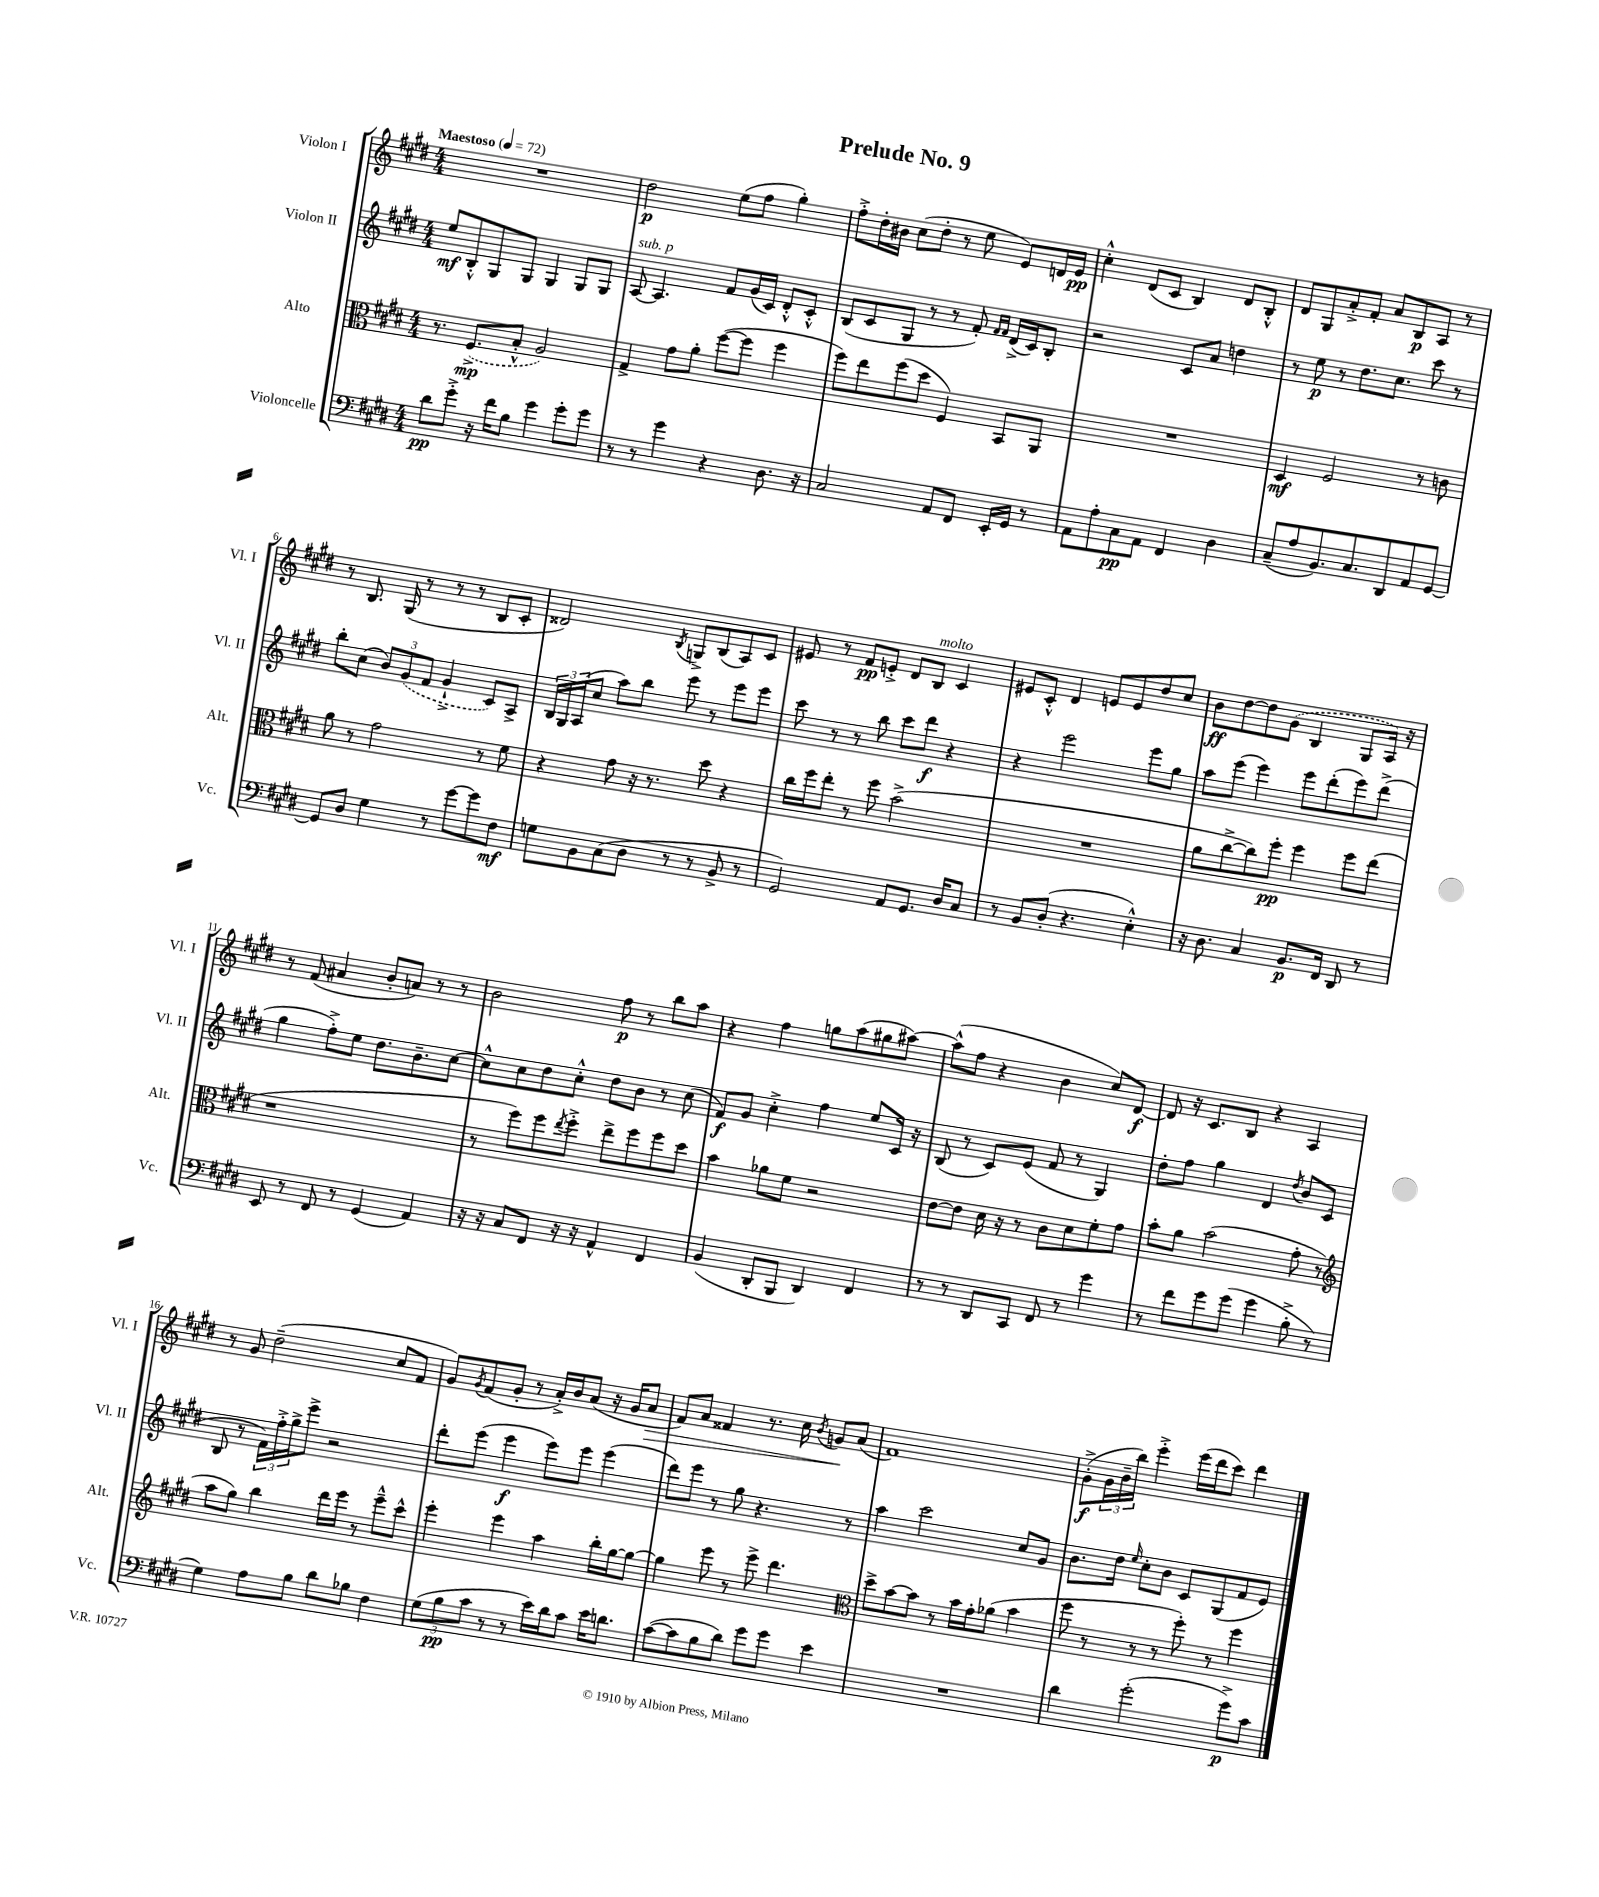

**kern	**dynam	**kern	**dynam	**kern	**dynam	**kern	**dynam
*part4	*part4	*part3	*part3	*part2	*part2	*part1	*part1
*staff4	*staff4	*staff3	*staff3	*staff2	*staff2	*staff1	*staff1
*I"Violoncelle	*	*I"Alto	*	*I"Violon II	*	*I"Violon I	*
*I'Vc.	*	*I'Alt.	*	*I'Vl. II	*	*I'Vl. I	*
*clefF4	*	*clefC3	*	*clefG2	*	*clefG2	*
*k[f#c#g#d#]	*	*k[f#c#g#d#]	*	*k[f#c#g#d#]	*	*k[f#c#g#d#]	*
*M4/4	*	*M4/4	*	*M4/4	*	*M4/4	*
*MM72	*	*MM72	*	*MM72	*	*MM72	*
=1	=1	=1	=1	=1	=1	=1	=1
!	!	!	!	!	!	!LO:TX:a:B:t=Maestoso	!
8d#\L	pp	8.r	.	8ee/L	mf	1r	.
8g#'^\J	.	.	.	8B'^^/	.	.	.
.	.	(8.F#^/L	mp	.	.	.	.
16r	.	.	.	8G#/	.	.	.
16f#\KL	.	.	.	.	.	.	.
8B\J	.	8B'^^/J	.	8G#/J	.	.	.
4g#\	.	2A/)	.	4G#/	.	.	.
8g#'\L	.	.	.	8G#/L	.	.	.
8g#\J	.	.	.	8G#/J	.	.	.
=2	=2	=2	=2	=2	=2	=2	=2
!	!	!	!	!LO:TX:a:i:t=sub. p	!	!	!
8r	.	4G#^/	.	[8A/	.	2dd#\	p
8r	.	.	.	4.A/]	.	.	.
4g#\	.	8g#\L	.	.	.	.	.
.	.	8a'\J	.	.	.	.	.
4r	.	([8ff#\L	.	8f#/L	.	(8ee\L	.
.	.	8ff#\J]	.	(16g#/L	.	8ff#\J	.
.	.	.	.	16c#/JJ)	.	.	.
8.D#\	.	4ff#\	.	8d#'^^/L	.	4gg#'\)	.
.	.	.	.	8c#'^^/J	.	.	.
16r	.	.	.	.	.	.	.
=3	=3	=3	=3	=3	=3	=3	=3
2C#/	.	8ff#\L)	.	(8B/L	.	8ff#'^\L	.
.	.	8ee\	.	8c#/	.	16dd#'\L	.
.	.	.	.	.	.	16b#X\JJ	.
.	.	(8ff#\	.	8G#/J	.	(8cc#\L	.
.	.	8dd#\J	.	8r	.	8dd#'\J	.
8AA/L	.	4F#/)	.	8r	.	8r	.
8FF#/J	.	.	.	8f#'/)	.	8ee\	.
.	.	.	.	16qqf#/LL	.	.	.
.	.	.	.	16qqf#/JJ	.	.	.
16EE'/LL	.	8BB/L	.	(16d#^/LL	.	8e/L)	.
16GG#/JJ	.	.	.	16c#/J)	.	.	.
8r	.	8AA/J	.	8B'/J	.	16dn/L	.
.	.	.	.	.	.	16e/JJ	pp
=4	=4	=4	=4	=4	=4	=4	=4
8AA\L	.	1r	.	2r	.	4cc#'^^\	.
8A'\	.	.	.	.	.	.	.
8C#\	pp	.	.	.	.	(8d#/L	.
8AA\J	.	.	.	.	.	8c#/J	.
4FF#/	.	.	.	8c#/L	.	4B/)	.
.	.	.	.	8a/J	.	.	.
4D#\	.	.	.	4ddn\	.	8d#/L	.
.	.	.	.	.	.	8B'^^/J	.
=5	=5	=5	=5	=5	=5	=5	=5
(8C#~/L	.	4D#/	mf	8r	.	8d#/L	.
8A/	.	.	.	8ee\	p	8G#/	.
8.BB/)	.	2F#/	.	8r	.	8a'^/	.
.	.	.	.	8.dd#\L	.	8f#'/J	.
8.C#/	.	.	.	.	.	.	.
.	.	.	.	.	.	8a/L	.
.	.	.	.	8.cc#\J	.	.	.
8DD#/	.	.	.	.	.	8B/	p
8AA/	.	8r	.	8ccc#\	.	8A/J	.
[8GG#/J	.	8cn\	.	8r	.	8r	.
!!LO:LB:g=z
=6	=6	=6	=6	=6	=6	=6	=6
8GG#/L]	.	8a\	.	8bb'\L	.	8r	.
8D#/J	.	8r	.	(8cc#\J	.	8.B/	.
4G#\	.	2g#\	.	12b/L)	.	.	.
.	.	.	.	.	.	(16G#/	.
.	.	.	.	(12g#/	.	.	.
.	.	.	.	.	.	8r	.
.	.	.	.	12f#/J	.	.	.
8r	.	.	.	4g#`^/	.	8r	.
[8g#\L	.	.	.	.	.	8r	.
8g#\]	.	8r	.	8c#/L)	.	8B/L	.
8F#\J	mf	8f#\	.	8A^/J	.	8c#'/J	.
=7	=7	=7	=7	=7	=7	=7	=7
8Gn\L	.	4r	.	24B/LL	.	2d##X/)	.
.	.	.	.	24G#/	.	.	.
.	.	.	.	(24A/J	.	.	.
8BB\	.	.	.	8cc#/J	.	.	.
(8C#\	.	8g#\	.	8aa\L)	.	.	.
8D#\J	.	16r	.	8bb\J	.	.	.
.	.	8.r	.	.	.	.	.
.	.	.	.	.	.	8qB/	.
8r	.	.	.	8eee\	.	8Gn^/L	.
8r	.	8dd#\	.	8r	.	(8B/	.
8BB^/	.	4r	.	8eee\L	.	8A/)	.
8r	.	.	.	8eee\J	.	8c#/J	.
=8	=8	=8	=8	=8	=8	=8	=8
2GG#/)	.	16cc#\LL	.	8ccc#\	.	8e#X/	.
.	.	16ff#\J	.	.	.	.	.
.	.	8ee'\J	.	8r	.	8r	.
.	.	8r	.	8r	.	8f#/L	pp
.	.	8ff#\	.	8bb\	.	8en'^/J	.
8AA/L	.	(2b^\	.	8ccc#\L	.	8d#/L	.
!	!	!	!	!	!	!LO:TX:a:i:t=molto	!
8.GG#/J	.	.	.	8ddd#\J	f	8B/J	.
.	.	.	.	4r	.	4c#/	.
16D#/KL	.	.	.	.	.	.	.
8C#/J	.	.	.	.	.	.	.
=9	=9	=9	=9	=9	=9	=9	=9
8r	.	1r	.	4r	.	8e#X/L	.
8BB/L	.	.	.	.	.	8c#'^^/J	.
(8D#'/J	.	.	.	2eee\	.	4d#/	.
4.r	.	.	.	.	.	.	.
.	.	.	.	.	.	8en/L	.
.	.	.	.	.	.	8e/	.
4E'^^\)	.	.	.	8eee\L	.	8dd#/	.
.	.	.	.	8gg#\J	.	8cc#/J	.
=10	=10	=10	=10	=10	=10	=10	=10
16r	.	8a\L	.	8aa\L	.	8b\L	ff
8.D#\	.	.	.	.	.	.	.
.	.	[8cc#^\	.	(8eee\J	.	[8dd#\	.
4C#/	.	8cc#\])	.	4eee\)	.	8dd#\]	.
.	.	8ff#'\J	pp	.	.	(8g#\J	.
8.BB/L	p	4ff#\	.	8eee\L	.	4B/	.
.	.	.	.	(8ddd#'\	.	.	.
16FF#/Jk	.	.	.	.	.	.	.
8DD#/	.	8ff#\L	.	8eee\)	.	8G#/L	.
8r	.	(8ee\J	.	(8ddd#^\J	.	16A/Jk)	.
.	.	.	.	.	.	16r	.
!!LO:LB:g=z
=11	=11	=11	=11	=11	=11	=11	=11
8EE/	.	1r	.	4gg#\	.	8r	.
8r	.	.	.	.	.	(8f#/	.
8FF#/	.	.	.	8ff#'^\L)	.	4a#X/	.
8r	.	.	.	8ee\J	.	.	.
(4GG#/	.	.	.	8.dd#\L	.	8b'/L	.
.	.	.	.	.	.	8an/J)	.
.	.	.	.	8.b~\	.	.	.
4AA/)	.	.	.	.	.	8r	.
.	.	.	.	[8cc#\J	.	8r	.
=12	=12	=12	=12	=12	=12	=12	=12
16r	.	8r	.	8cc#^^\L]	.	2b\	.
16r	.	.	.	.	.	.	.
8C#/L	.	8ff#\L)	.	8cc#\	.	.	.
8FF#/J	.	8ff#\	.	8dd#\	.	.	.
.	.	8qee/	.	.	.	.	.
16r	.	8ff#'^\J	.	8cc#'^^\J	.	.	.
16r	.	.	.	.	.	.	.
4AA^^/	.	8ee^\L	.	8dd#\L	.	8ff#\	p
.	.	8ff#\	.	8b\J	.	8r	.
4FF#/	.	8ff#\	.	8r	.	8bb\L	.
.	.	8dd#\J	.	(8cc#\	.	8aa\J	.
=13	=13	=13	=13	=13	=13	=13	=13
(4BB/	.	4b\	.	8f#/L)	f	4r	.
.	.	.	.	8g#/J	.	.	.
8DD#'/L	.	8a-X\L	.	4cc#'^\	.	4ff#\	.
8BBB/J	.	8f#\J	.	.	.	.	.
4DD#/)	.	2r	.	4ff#\	.	8ggn\L	.
.	.	.	.	.	.	(8aa\	.
4FF#/	.	.	.	8ee/L	.	8gg#X\	.
.	.	.	.	16c#/Jk	.	[8aa#X\J)	.
.	.	.	.	16r	.	.	.
=14	=14	=14	=14	=14	=14	=14	=14
8r	.	[8e\L	.	(8B/	.	(8aa#^^\L]	.
8r	.	8e\J]	.	8r	.	8ff#\J	.
8DD#/L	.	16d#\	.	8c#/L)	.	4r	.
.	.	16r	.	.	.	.	.
8CC#/J	.	8r	.	(8e/J	.	.	.
8FF#/	.	8c#\L	.	8f#/	.	4b\	.
8r	.	8d#\	.	8r	.	.	.
4g#\	.	8f#'\	.	4G#/)	.	8cc#/L)	.
.	.	8g#\J	.	.	.	[8d#/J	f
=15	=15	=15	=15	=15	=15	=15	=15
8r	.	8b'\L	.	8dd#'\L	.	8d#/]	.
8f#\L	.	8a\J	.	8ff#\J	.	16r	.
.	.	.	.	.	.	8.c#/L	.
8g#\	.	(2b\	.	4gg#\	.	.	.
(8g#\J	.	.	.	.	.	8B/J	.
4g#\	.	.	.	4d#/	.	4r	.
.	.	.	.	8qdd#/	.	.	.
8B'^\	.	8g#'\	.	8b/L	.	4A/	.
8r	.	8r	.	(8c#/J	.	.	.
!!LO:LB:g=z
=16	=16	=16	=16	=16	=16	=16	=16
*	*	*clefG2	*	*	*	*	*
4G#\)	.	8aa\L	.	8B/	.	8r	.
.	.	8gg#\J)	.	8r	.	8g#/	.
8A\L	.	4bb\	.	24f#\LL)	.	(2dd#~\	.
.	.	.	.	24ff#'^\	.	.	.
.	.	.	.	24gg#^\J	.	.	.
8B\J	.	.	.	8eee^\J	.	.	.
8d#\L	.	16ddd#\LL	.	2r	.	.	.
.	.	16eee\JJ	.	.	.	.	.
8B-X\J	.	8r	.	.	.	.	.
4F#\	.	8eee~^^\L	.	.	.	8cc#/L	.
.	.	8ccc#^^\J	.	.	.	8f#/J	.
=17	=17	=17	=17	=17	=17	=17	=17
(12G#\L	.	4eee'\	.	8ddd#'\L	.	8g#/L)	.
12B\	pp	.	.	.	.	.	.
.	.	.	.	.	.	8qg#/	.
.	.	.	.	(8eee\J	.	(8f#/	.
12c#\J	.	.	.	.	.	.	.
8r	.	4eee\	.	4eee\	f	8g#'/J	.
8r	.	.	.	.	.	8r	.
16e\LL)	.	4aa\	.	8eee\L)	.	16a'^/LL)	.
16d#\J	.	.	.	.	.	16b/J	.
8c#\J	.	.	.	8eee\J	.	(8a/J	.
16e\KL	.	16bb'\LL	.	(4eee\	.	16r	.
8.dn\J	.	[16gg#\J	.	.	.	16g#/KL	.
!	!	!	!	!	!	!	!LO:HP:b
.	.	8gg#\J_	.	.	.	8a/J	>
=18	=18	=18	=18	=18	=18	=18	=18
([8c#\L	.	4gg#\]	.	8ddd#\L)	.	8f#/L)	.
8c#\]	.	.	.	8eee\J	.	8a/J	.
8B\	.	8eee\	.	8r	.	4f##X/	.
8d#\J)	.	8r	.	8gg#\	.	.	.
8g#\L	.	8eee^\	.	4.r	.	8.r	.
8g#\J	.	4.ddd#\	.	.	.	.	.
.	.	.	.	.	.	16cc#\	.
.	.	.	.	.	.	8qb/	.
4e\	.	.	.	.	.	8gn/L	.
.	.	.	.	8r	.	(8a/J	]
=19	=19	=19	=19	=19	=19	=19	=19
*	*	*clefC3	*	*	*	*	*
1r	.	8dd#^\L	.	4aa\	.	1f#)	.
.	.	[8b\	.	.	.	.	.
.	.	8b\J]	.	2ccc#\	.	.	.
.	.	8r	.	.	.	.	.
.	.	16b\LL	.	.	.	.	.
.	.	16g#'\J	.	.	.	.	.
.	.	(8a-X\J	.	.	.	.	.
.	.	4b\	.	8cc#/L	.	.	.
.	.	.	.	8g#/J	.	.	.
=20	=20	=20	=20	=20	=20	=20	=20
4d#\	.	8ff#\	.	8.b\L	.	(8g#'^\L	f
.	.	8r	.	.	.	24g#\L	.
.	.	.	.	.	.	24b~\	.
.	.	.	.	16dd#\Jk	.	.	.
.	.	.	.	.	.	24bb\JJ)	.
.	.	.	.	16qqee/	.	.	.
(2g#'\	.	8r	.	8cc#'\L	.	4eee'^\	.
.	.	8r	.	8b\J	.	.	.
.	.	8ff#'\)	.	8c#/L	.	(16eee\LL	.
.	.	.	.	.	.	16ddd#\J	.
.	.	8r	.	(8G#/	.	8ccc#\J)	.
8g#^\L)	p	4ff#\	.	8f#/	.	4ddd#\	.
8c#\J	.	.	.	8e/J)	.	.	.
==	==	==	==	==	==	==	==
*-	*-	*-	*-	*-	*-	*-	*-
